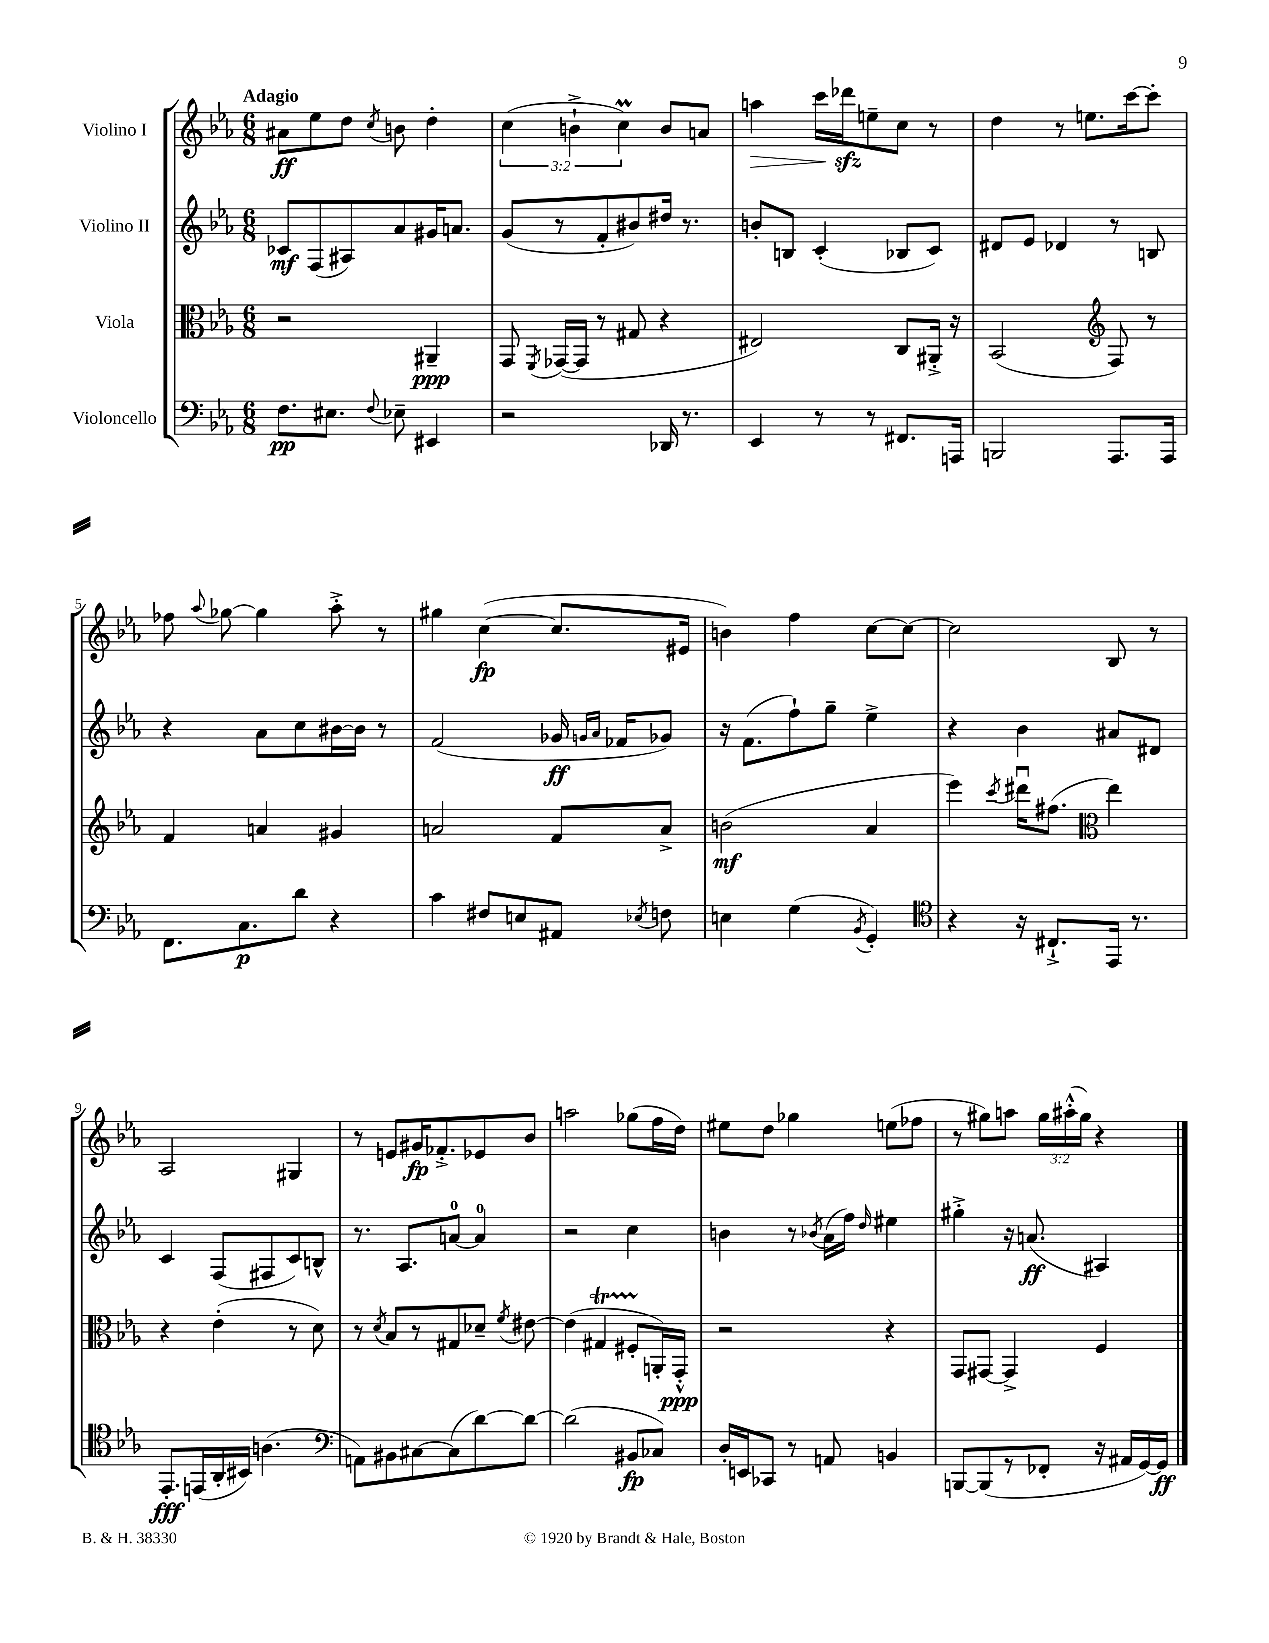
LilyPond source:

<<
\new StaffGroup <<
\new Staff = "s0" \with { instrumentName = "Violino I" } {
    \clef treble \key ees \major \numericTimeSignature \time 6/8 \override Staff.TupletNumber.text = #tuplet-number::calc-fraction-text \tempo "Adagio"
    \autoBeamOff ais'8[\ff ees''8 d''8] \acciaccatura { c''8 } b'8 d''4-. |
    \tuplet 3/2 { c''4( b'4-!-> c''4\prall) } b'8[ a'8] |
    a''4\> c'''16[ des'''16\sfz\! e''8-- c''8] r8 |
    d''4 r8 e''8.[ c'''16~ c'''8]-. |
    fes''8 \appoggiatura { aes''8 } ges''8~ ges''4 aes''8-.-> r8 |
    gis''4 c''4~\fp( c''8.[ eis'16] |
    b'4) f''4 c''8[~ c''8]~ |
    c''2 bes8 r8 |
    aes2 gis4 |
    r8 e'8[ gis'16\fp fes'8.-.-> ees'8 bes'8] |
    a''2 ges''8[( f''16 d''16]) |
    eis''8[ d''8] ges''4 e''8[( fes''8] |
    r8 gis''8[) a''8] \tuplet 3/2 { gis''16[ ais''16-.-^( gis''16]) } r4 \bar "|." |
}
\new Staff = "s1" \with { instrumentName = "Violino II" } {
    \clef treble \key ees \major \numericTimeSignature \time 6/8
    \autoBeamOff ces'8[\mf f8( ais8) aes'8 gis'16 a'8.] |
    g'8[( r8 f'8-. bis'8) dis''16] r8. |
    b'8[-. b8] c'4-.( bes8[ c'8]) |
    dis'8[ ees'8] des'4 r8 b8 |
    r4 aes'8[ c''8 bis'16~ bis'16] r8 |
    f'2( ges'16\ff \grace { g'16[ aes'16] } fes'16[ ges'8]) |
    r16 f'8.[( f''8-!) g''8]-- ees''4-> |
    r4 bes'4 ais'8[ dis'8] |
    c'4 f8[( fis8 c'8) b8]-^ |
    r8. aes8.[ a'8]-0~ a'4-0 |
    r2 c''4 |
    b'4 r8 \acciaccatura { bes'8 } aes'16[( f''16]) \grace { d''16 } eis''4 |
    gis''4-.-> r16 a'8.\ff( ais4) \bar "|." |
}
\new Staff = "s2" \with { instrumentName = "Viola" } {
    \clef alto \key ees \major \numericTimeSignature \time 6/8
    \autoBeamOff r2 ais,4--\ppp |
    g,8 \acciaccatura { f,8 } ges,16[~( ges,16] r8 gis8 r4 |
    eis2) c8[ ais,16]-.-> r16 |
    bes,2( \clef treble f8) r8 |
    f'4 a'4 gis'4 |
    a'2 f'8[ a'8]-> |
    b'2\mf( aes'4 |
    ees'''4) \acciaccatura { c'''8 } dis'''16[\downbow fis''8.]( \clef alto ees''4) |
    r4 ees'4-.( r8 d'8) |
    r8 \acciaccatura { d'8 } bes8[ r8 gis8 des'8]-- \acciaccatura { f'8 } eis'8~ |
    eis'4( gis4\startTrillSpan fis8[-. a,16-.\stopTrillSpan) g,16]-.-^\ppp |
    r2 r4 |
    g,8[ gis,8]~ gis,4-> f4 \bar "|." |
}
\new Staff = "s3" \with { instrumentName = "Violoncello" } {
    \clef bass \key ees \major \numericTimeSignature \time 6/8
    \autoBeamOff f8.[\pp eis8.] \appoggiatura { f8 } ees8-- eis,4 |
    r2 des,16 r8. |
    ees,4 r8 r8 fis,8.[ a,,16] |
    b,,2 aes,,8.[ aes,,16] |
    f,8.[ c8.\p d'8] r4 |
    c'4 fis8[ e8 ais,8] \acciaccatura { ees8 } f8 |
    e4 g4( \acciaccatura { bes,8 } g,4-.) |
    \clef tenor r4 r16 cis8.[-!-> ees,16] r8. |
    ees,8.[-.\fff e,16( aes,16-. bis,16]) a4.( |
    \clef bass a,8[) bis,8 cis8~ cis8( d'8~) d'8]~ |
    d'2( bis,8[\fp ces8]) |
    d16[-. e,16 ces,8] r8 a,8 b,4 |
    b,,8[~ b,,8( r8 fes,8]-. r16 ais,16[ g,16~) g,16]\ff \bar "|." |
}
>>
>>
